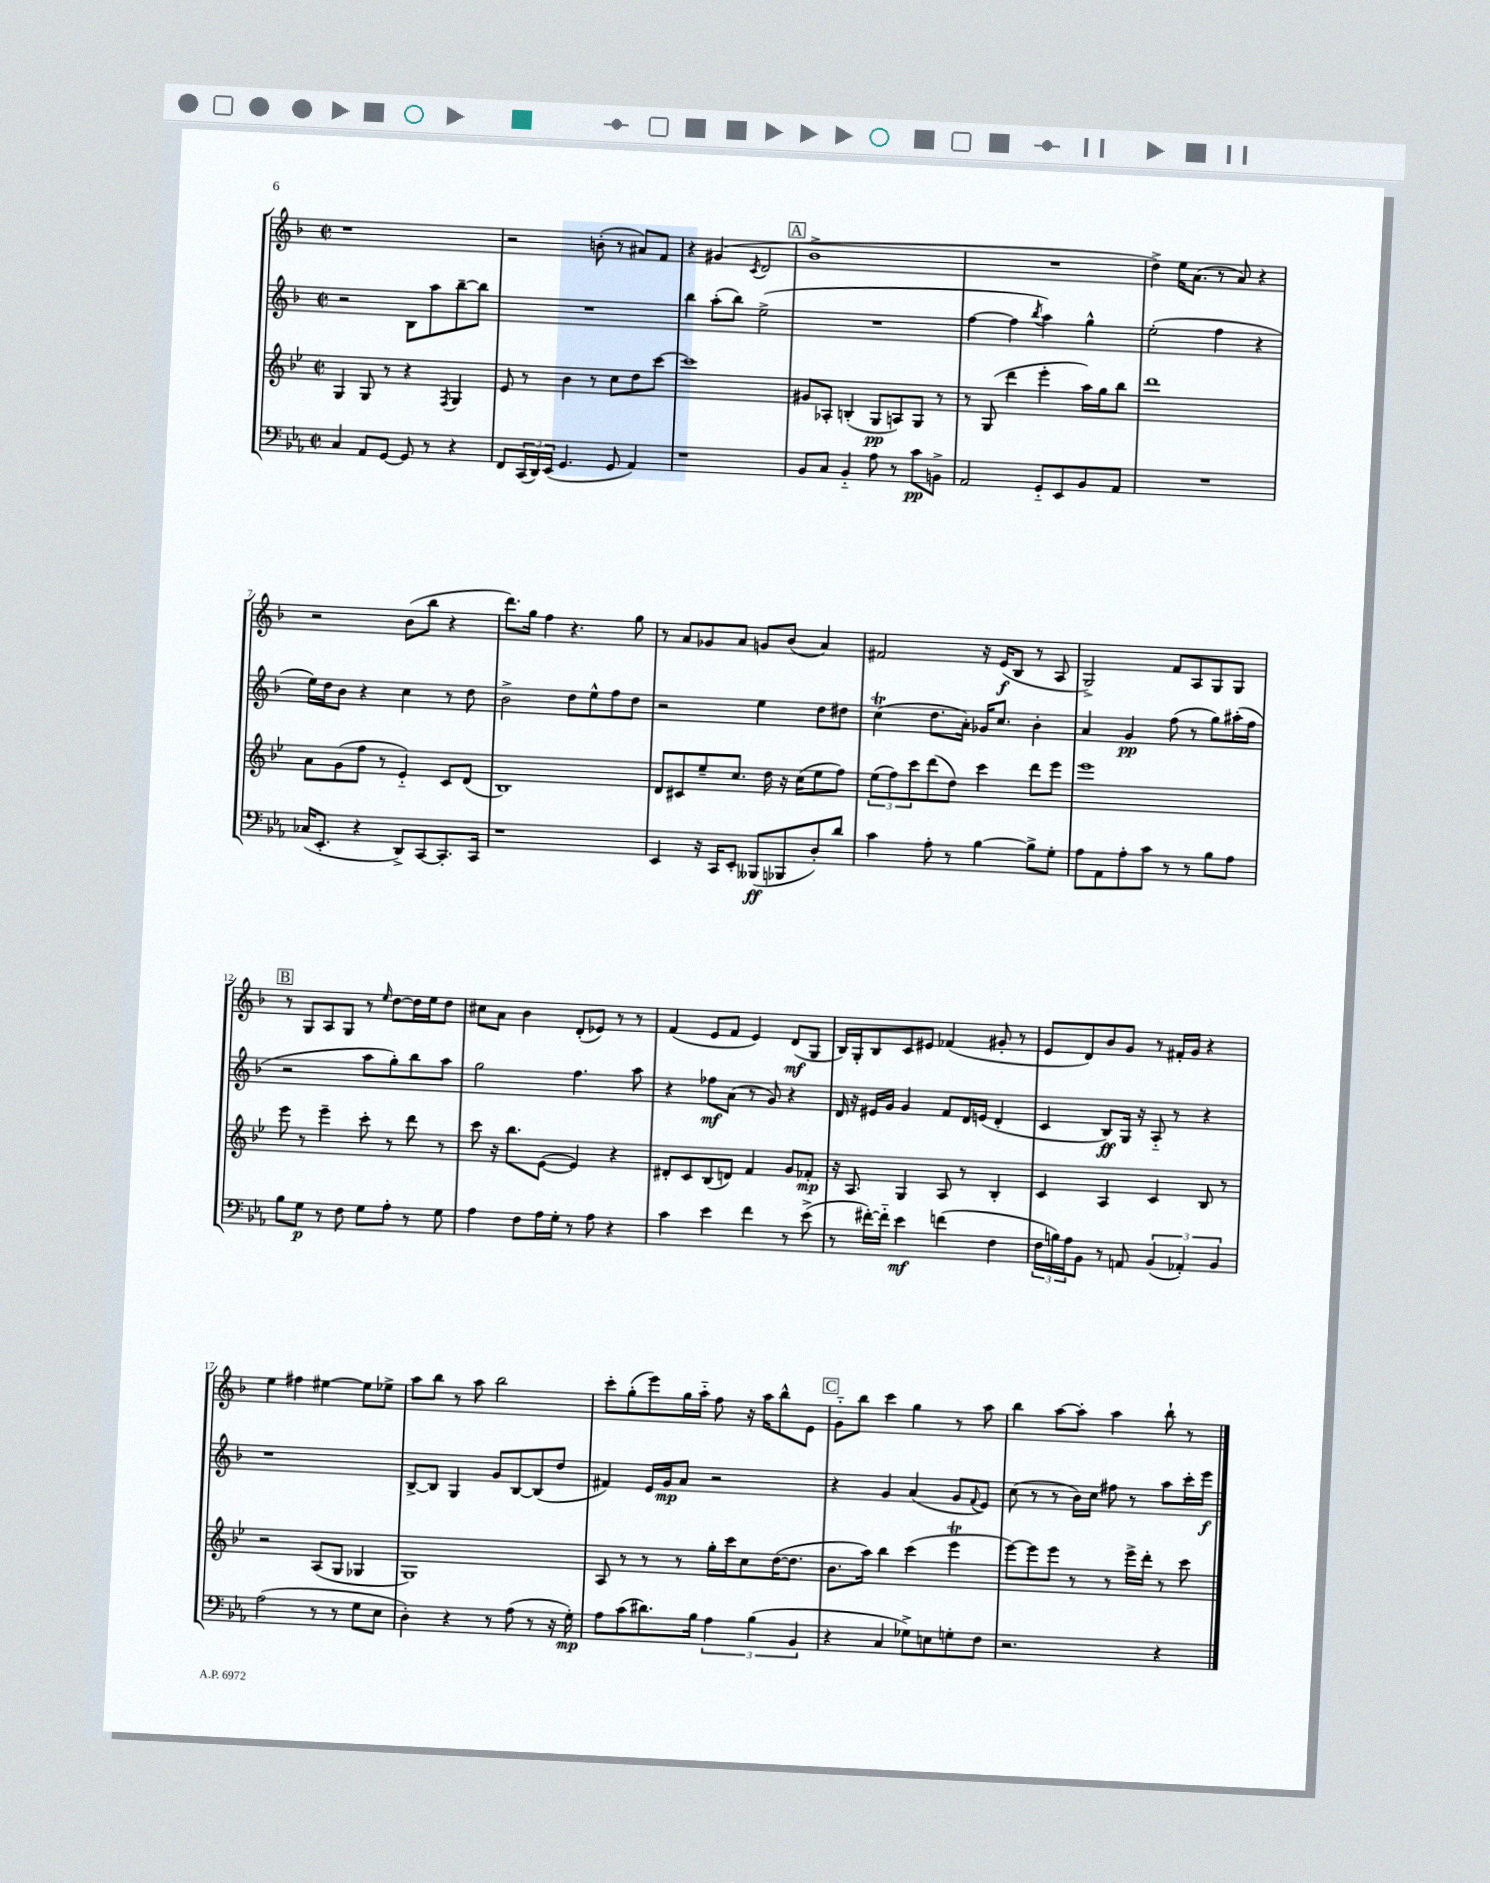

**kern	**kern	**kern	**kern
*staff4	*staff3	*staff2	*staff1
*clefF4	*clefG2	*clefG2	*clefG2
*k[b-e-a-]	*k[b-e-]	*k[b-]	*k[b-]
*M2/2	*M2/2	*M2/2	*M2/2
*met(c|)	*met(c|)	*met(c|)	*met(c|)
4C	4G	2r	1r
8AA-	8G	.	.
[8GG	8r	.	.
8GG]	4r	8B-	.
8r	.	8aa	.
.	8qF	.	.
4r	4G	[8bb-~	.
.	.	8bb-]	.
=	=	=	=
8FF	8e-	1r	2r
(24CC	8r	.	.
24DD)	.	.	.
(24EE-	.	.	.
4.GG	4b-	.	.
.	8r	.	(8b'
8GG	8cc	.	8r
4AA-)	8dd	.	8a#)
.	[8ccc	.	8f
=	=	=	=
1r	1ccc]	4bb-	4r
.	.	(8aa'	(4g#
.	.	8bb-)	.
.	.	.	8qc
.	.	(2ee^	2d
=	=	=	=
8BB-	8g#	1r	1b-^
8C	8A-'	.	.
4BB-'~	(4B'	.	.
8A-	8G	.	.
8r	8A)	.	.
8c	8G	.	.
8BB^	8r	.	.
=	=	=	=
2AA-	8r	[4ff	1r
.	(8G	.	.
.	4ddd	4ff]	.
.	.	8qbb-	.
8GG'~	4eee-'	4aa)	.
8EE-	.	.	.
8BB-	16aa)	4gg^^	.
.	16gg	.	.
8AA-	8bb-	.	.
=	=	=	=
1r	1ddd	(2ee'	4dd^)
.	.	.	16ee
.	.	.	(8.a
.	.	4ff	8r
.	.	.	8a)
.	.	4r	4r
=	=	=	=
(16C-	8a	16ee)	2r
8.EE-'	.	16dd	.
.	(8g	8b-	.
4r	8ff	4r	.
.	8r	.	.
8DD^)	4e-'~)	4cc	(8b-
[8CC	.	.	8bb-
8.CC']	8c	8r	4r
.	(8d	8dd	.
16CC	.	.	.
=	=	=	=
1r	1B-)	2b-^	8.ddd)
.	.	.	16gg
.	.	.	4ff
.	.	8dd	4.r
.	.	8ee^^	.
.	.	8ff	.
.	.	8dd	8gg
=	=	=	=
4EE-	8d	2r	8r
.	8c#	.	8a
16r	8ee-~	.	8g-
16CC	.	.	.
8EE-'	8.cc	.	8a
(8BBB--	.	4ee	8g
.	16dd	.	.
8BBB-	16r	.	(8b-
.	(16cc	.	.
8D')	8ee-	8dd	4a)
8d	8ff)	8dd#	.
=	=	=	=
4c	(12ee-	(4cc	2f#
.	12ff)	.	.
.	12ccc	.	.
8A-'	(8ddd	8.dd	.
8r	8dd)	.	.
.	.	16a')	.
[4B-	4ccc	16g-	16r
.	.	8.cc	(16e
.	.	.	8B-
8B-^]	8ddd	4b-'	8r
8G'	8eee-	.	8A
=	=	=	=
8A-	1eee-	4a	2G^)
8AA-	.	.	.
8A-'	.	4g	.
8c	.	.	.
8r	.	(8ff	8f
8r	.	8r	8A
8B-	.	8gg)	8G
8A-	.	(16aa#'	8G
.	.	16ff	.
=	=	=	=
8B-	8eee-	2r	8r
8G	8r	.	8G
8r	4eee-~	.	8A
8F	.	.	8G
8G	8ccc'	8aa	8r
.	.	.	16qqee
8A-'	8r	8gg')	[8dd
8r	8ddd	8bb-	16dd]
.	.	.	16ee
8G	8r	8aa	8dd
=	=	=	=
4A-	8ccc	2gg	8cc#
.	16r	.	8a
.	8.bb-	.	.
8F	.	.	4b-
16A-	([8e-	.	.
16G'	.	.	.
8r	4e-])	4.ff	(8d'
8A-	.	.	8e-)
4r	4r	.	8r
.	.	8aa	8r
=	=	=	=
4c	8d#'	4r	(4f
.	8c	.	.
4e-	(8B-	8ff-	8e
.	8d)	(8a	8f
4f	4f	8r	4e)
.	.	8g)	.
8r	8g	4r	(8d
(8e-^	8f-'	.	8G
=	=	=	=
8r	16r	16d	16B-)
.	8.A	16r	16G'
[16f#')	.	16e#	8B-
16f#'~]	.	16g	.
4e-	4G	4g	8c
.	.	.	8e#
(4f	8A	8f	(4f-
.	8r	16d	.
.	.	(16e	.
4F	4B-'	4d'	8g#'
.	.	.	8r
=	=	=	=
24F	4c	4c	8e
24B)	.	.	.
24A-	.	.	.
8BB-	.	.	8d)
8r	4A	8B-)	8b-
8AA	.	16G	8g
.	.	16r	.
(6BB-	4c	8A'~	8r
.	.	8r	16f#'
6AA-')	.	.	.
.	.	.	16g
.	8B-	4r	4r
6BB-	.	.	.
.	8r	.	.
=	=	=	=
(2A-	2r	1r	4ee
.	.	.	4ff#
8r	(8A	.	[4ee#
8r	8G	.	.
8G	4G-	.	8ee#]
8E-	.	.	8ee-^
=	=	=	=
4D')	1G)	[8B-^	8aa
.	.	8B-]	8bb-
4r	.	4G	8r
.	.	.	8aa
8r	.	8g	2bb-
(8A-	.	[8B-	.
8r	.	(8B-]	.
16r	.	8dd	.
16G')	.	.	.
=	=	=	=
8A-	8A	4f#)	8ccc'
(8c	8r	.	(8gg'
8.d#)	8r	16e	8eee)
.	.	16g	.
.	8r	8a	16gg
16B-	.	.	16aa'~
6A-	16gg'	2r	8ff
.	16ccc	.	.
.	8cc	.	16r
(6B-	.	.	.
.	.	.	16aa
.	([16dd	.	8bb-^^
.	8.dd]	.	.
6BB-	.	.	.
.	.	.	8e
=	=	=	=
4r	8.b-	4r	8g'~
.	.	.	8bb-
.	16aa)	.	.
4C	4bb-	4g	4ccc
8G-^)	(4ccc	(4a	4gg
8E	.	.	.
8G'	4eee-	8g	8r
.	.	8qqf	.
8F	.	8e)	8aa
=	=	=	=
2.r	[8eee-)	(8cc	4bb-
.	8eee-]	8r	.
.	8eee-	8r	[8aa
.	8r	16b-)	8aa']
.	.	16cc	.
.	8r	8ff#	4aa
.	16eee-^	8r	.
.	16ddd'	.	.
4r	8r	8aa	8bb-`
.	8ccc	16ccc'	8r
.	.	16eee	.
==	==	==	==
*-	*-	*-	*-
